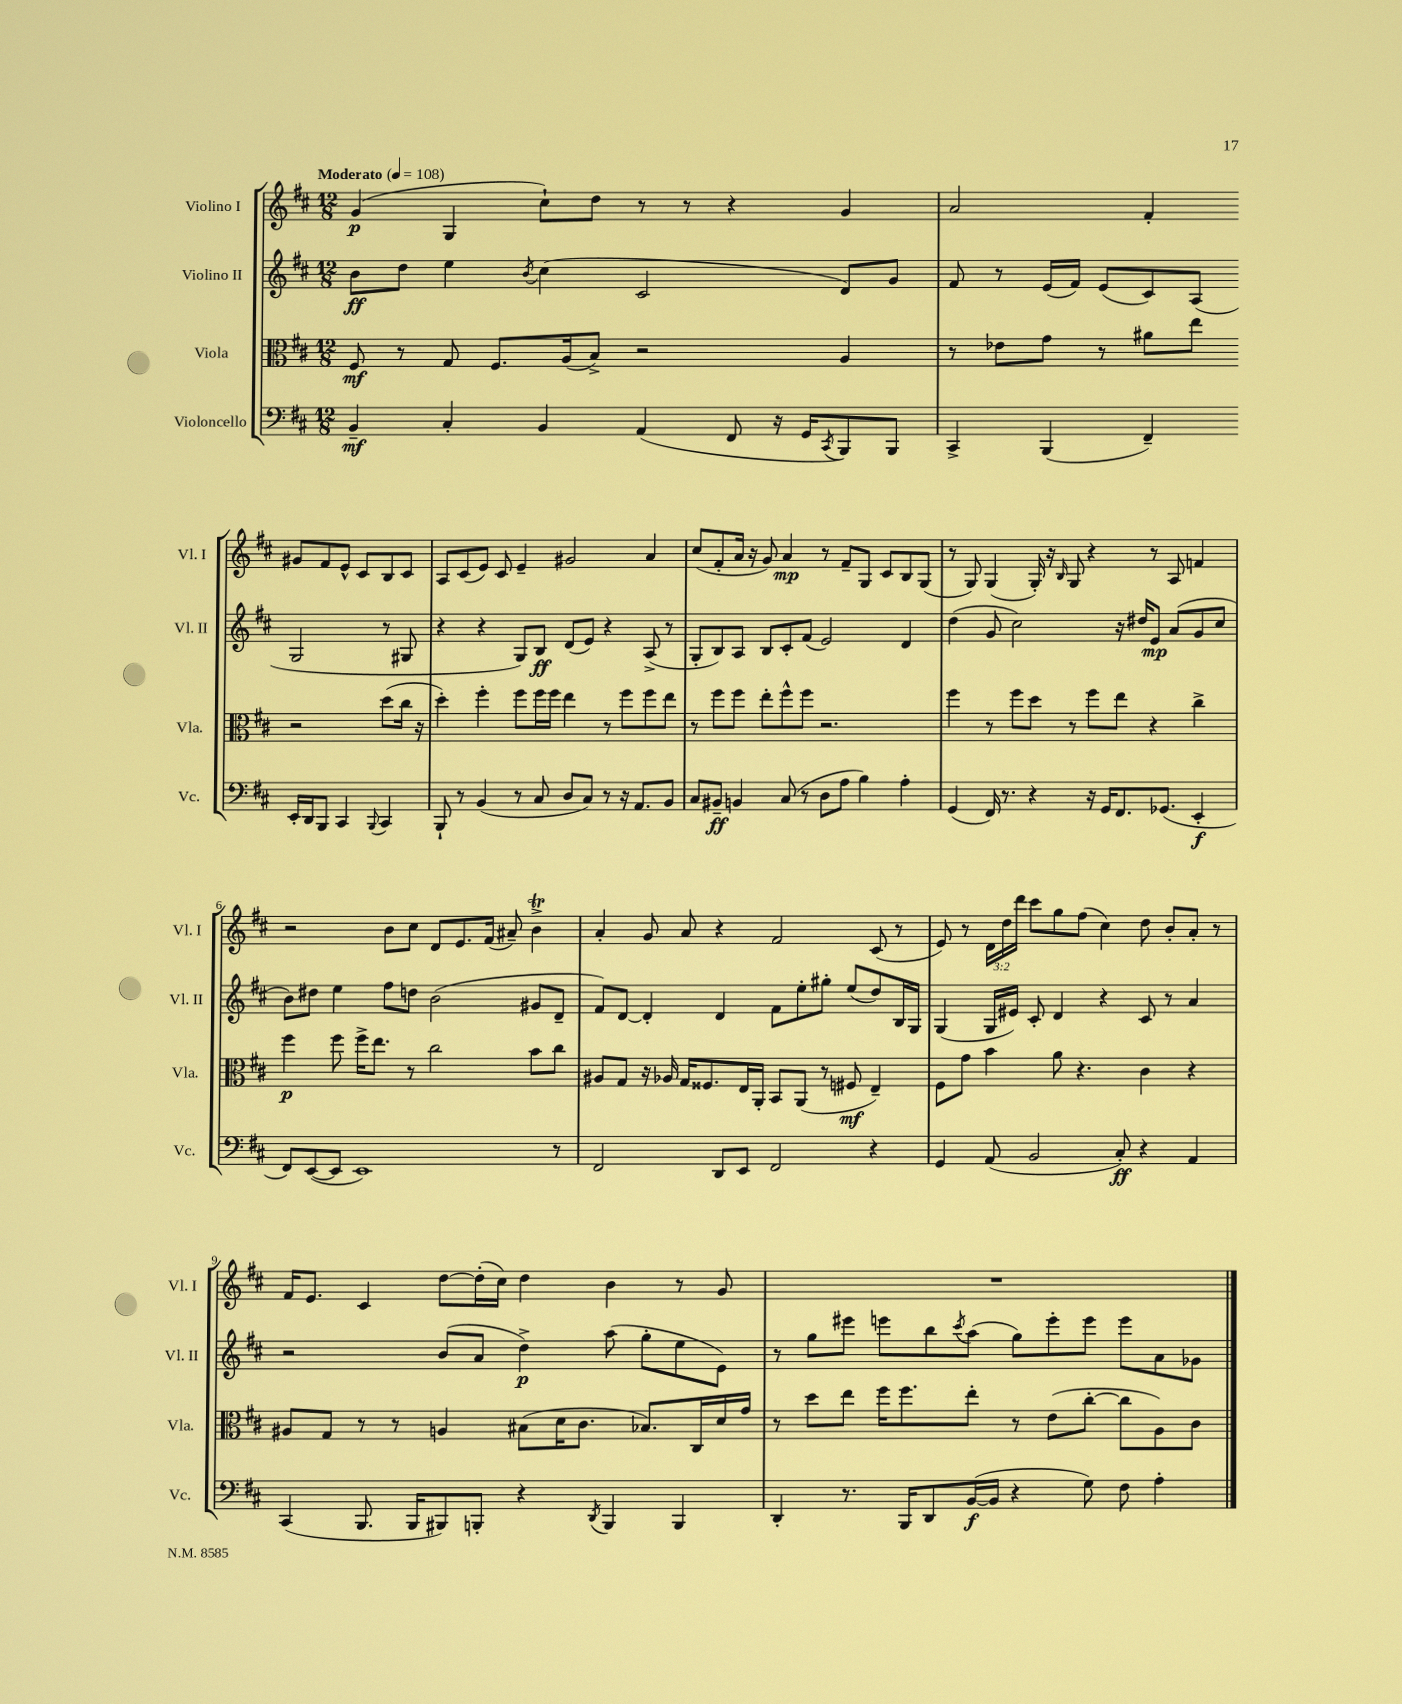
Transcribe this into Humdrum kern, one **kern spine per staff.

**kern	**kern	**kern	**kern
*staff4	*staff3	*staff2	*staff1
*clefF4	*clefC3	*clefG2	*clefG2
*k[f#c#]	*k[f#c#]	*k[f#c#]	*k[f#c#]
*M12/8	*M12/8	*M12/8	*M12/8
*MM108	*MM108	*MM108	*MM108
4BB~	8F#	8b	(4g
.	8r	8dd	.
4C#'	8G	4ee	4G
.	8.F#	.	.
.	.	8qb	.
4BB	.	(4cc#	8cc#`)
.	(16A	.	.
.	8B^)	.	8dd
(4AA	2r	2c#	8r
.	.	.	8r
8FF#	.	.	4r
16r	.	.	.
16GG	.	.	.
8qCC#	.	.	.
8BBB)	4A	8d)	4g
8BBB	.	8g	.
=	=	=	=
4CC#^	8r	8f#	2a
.	8e-	8r	.
(4BBB	8g	(16e	.
.	.	16f#)	.
.	8r	(8e	.
4FF#~)	8a#	8c#)	4f#'
.	8ee	(8A	.
16EE'	2r	2G	8g#
16DD	.	.	.
8BBB	.	.	8f#
4CC#	.	.	8e^^
.	.	.	8c#
8qqBBB	.	.	.
4CC#	(8dd	8r	8B
.	16cc#	8G#	8c#
.	16r	.	.
=	=	=	=
8BBB`	4dd')	4r	8A
8r	.	.	(8c#
(4BB	4ff#'	4r	8e)
.	.	.	8c#
8r	8ff#	8G)	4e~
8C#	16ff#	8B	.
.	16ff#	.	.
8D	4ee	(8d	2g#
8C#)	.	8e)	.
8r	8r	4r	.
16r	8ff#	.	.
8.AA	.	.	.
.	8ff#	(8A^	4a
8BB	8ee	8r	.
=	=	=	=
8C#	8r	8G'	(8cc#
8BB#~	8ff#	8B)	8f#'
4BB	8ff#	8A	16a
.	.	.	16r
.	8ee'	8B	8g)
(8C#	8ff#^^	8c#'	4a
8r	8ff#	(8f#	.
8D	2.r	2e)	8r
8A	.	.	8f#~
4B)	.	.	8G
.	.	.	8c#
4A'	.	4d	8B
.	.	.	(8G
=	=	=	=
(4GG	4ff#	(4dd	8r
.	.	.	8G)
16FF#)	8r	8g	(4G
8.r	.	.	.
.	8ff#	2cc#)	.
4r	8dd	.	16G')
.	.	.	16r
.	.	.	16qqB
.	8r	.	8G
16r	8ff#	.	4r
16GG	.	.	.
8.FF#	8ee	16r	.
.	.	16dd#	.
.	4r	8e	8r
(8.GG-	.	.	.
.	.	(8a	8A
4EE'	4cc#^	8g	4f
.	.	8cc#	.
=	=	=	=
8FF#)	4ff#	8b)	2r
([8EE	.	8dd#	.
8EE]	8ff#	4ee	.
1EE)	16ff#^	.	.
.	8.ee	.	.
.	.	8ff#	8b
.	8r	8dd	8cc#
.	2cc#	(2b	8d
.	.	.	8.e
.	.	.	(16f#
.	.	.	8a#~)
.	8b	8g#	4b^
8r	8cc#	8d~	.
=	=	=	=
2FF#	8A#	8f#)	4a'
.	8G	[8d	.
.	16r	4d']	8g
.	16A-	.	.
.	16G	.	8a
.	8.F##	.	.
8DD	.	4d	4r
8EE	16E	.	.
.	16AA'	.	.
2FF#	8BB	8f#	2f#
.	(8AA	8ee'	.
.	8r	8gg#'	.
.	8F#	(8ee	.
4r	4E~)	8dd)	(8c#
.	.	16B	8r
.	.	16G	.
=	=	=	=
4GG	8F#	(4G	8e)
.	8g	.	8r
(8AA	4b	16G	24d
.	.	.	24dd
.	.	16e#)	.
.	.	.	24ddd
2BB	.	8c#'	8ccc#
.	8a	4d	8gg
.	4.r	.	(8ff#
.	.	4r	4cc#)
8C#')	.	.	.
4r	4c#	8c#	8dd
.	.	8r	8b'
4AA	4r	4a	8a'
.	.	.	8r
=	=	=	=
(4CC#	8A#	2r	16f#
.	.	.	8.e
.	8G	.	.
8.BBB	8r	.	4c#
.	8r	.	.
16BBB	.	.	.
8BBB#)	4A	(8b	[8dd
8BBB'	.	8a	(16dd']
.	.	.	16cc#)
4r	(8B#	4dd^)	4dd
.	16d	.	.
.	8.c#	.	.
8qDD	.	.	.
4BBB	.	(8aa	4b
.	8.B-)	8gg'	.
4BBB	.	8ee	8r
.	16C#	.	.
.	16d	8e)	8g
.	16g	.	.
=	=	=	=
4DD'	8r	8r	1.r
.	8dd	8gg	.
8.r	8ee	8eee#	.
.	16ff#	8eee	.
16BBB	8.ff#	.	.
8DD	.	8bb	.
.	.	8qccc#	.
([16BB	8ee'	(8aa	.
16BB]	.	.	.
4r	8r	8gg)	.
.	(8e	8eee'	.
8G)	[8cc#'	8eee	.
8F#	8cc#]	8eee	.
4A'	8A)	8a	.
.	8c#	8g-	.
==	==	==	==
*-	*-	*-	*-
